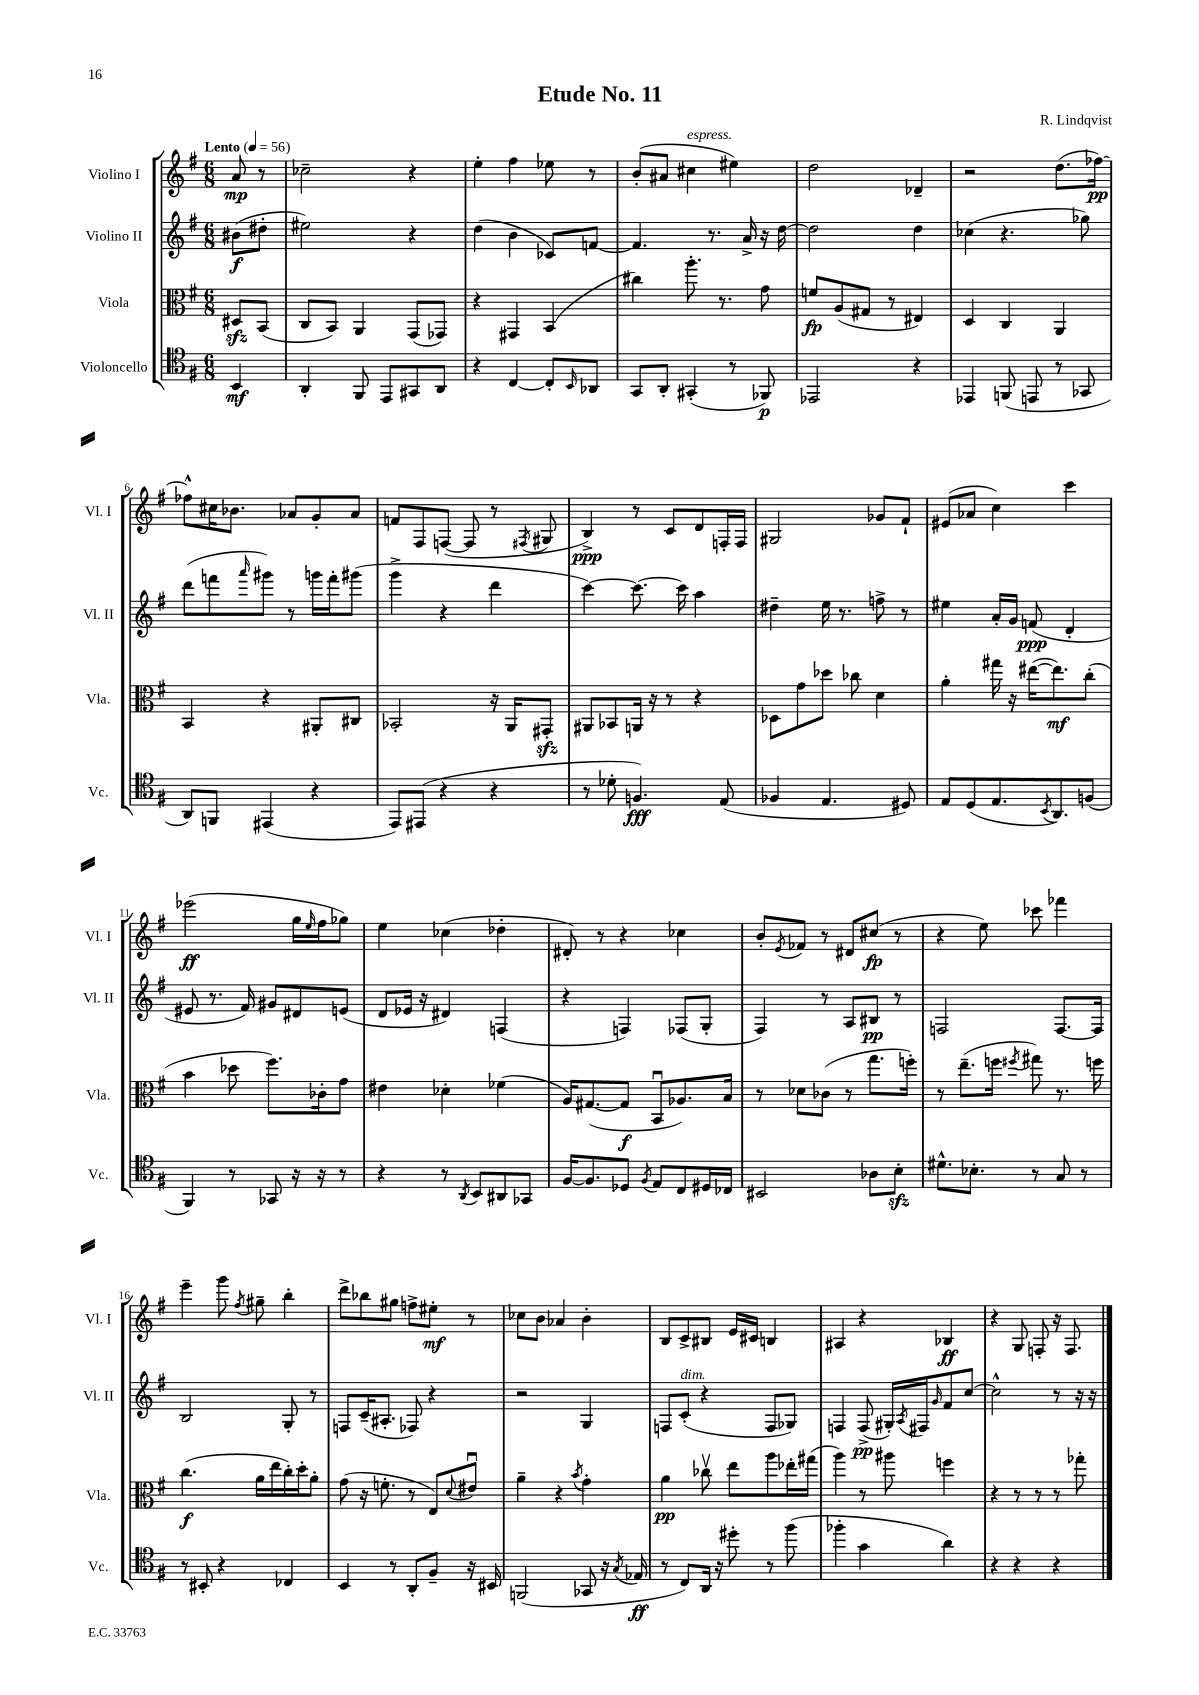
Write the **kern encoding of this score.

**kern	**kern	**kern	**kern
*staff4	*staff3	*staff2	*staff1
*clefC4	*clefC3	*clefG2	*clefG2
*k[f#]	*k[f#]	*k[f#]	*k[f#]
*M6/8	*M6/8	*M6/8	*M6/8
*MM56	*MM56	*MM56	*MM56
4BB/	8D#/L	(8b#\L	8a/
.	(8BB/J	8dd#'\J	8r
=	=	=	=
4AA'/	8C/L	2ee#\)	2cc-~\
.	8BB/J)	.	.
8FF#/	4AA/	.	.
8EE/L	.	.	.
8GG#/	(8GG/L	4r	4r
8AA/J	8GG-/J)	.	.
=	=	=	=
4r	4r	(4dd\	4ee'\
[4C/	4GG#/	4b\	4ff#\
8C'/]L	(4BB/	8c-/L)	8ee-\
16qqBB/	.	.	.
8AA-/J	.	[8f/J	8r
=	=	=	=
8GG/L	4cc#\)	4.f/]	(8b'/L
8AA'/J	.	.	8a#/J
(4GG#'/	8.aa'\	.	4cc#\
.	.	8.r	.
.	8.r	.	.
8r	.	.	4ee#\)
.	.	16a^/	.
8FF-/)	8g\	16r	.
.	.	[16dd\	.
=	=	=	=
2EE-/	8f/L	2dd\]	2dd\
.	(8A/	.	.
.	8G#/J	.	.
.	8r	.	.
4r	4E#/)	4dd\	4d-~/
=	=	=	=
4EE-/	4D/	(4cc-\	2r
(8FF/	4C/	4.r	.
8EE/	.	.	.
8r	4AA/	.	(8.dd\L
8GG-/	.	8gg-\)	.
.	.	.	[16ff-\Jk)
=	=	=	=
8AA/L)	4BB/	(8ddd\L	8ff-^^\]L
8FF/J	.	8fff\	16cc#\K
.	.	.	8.b-\J
.	.	16qqaaa/	.
(4EE#/	4r	8ggg#\J)	.
.	.	8r	8a-/L
4r	8AA#'/L	16ggg\LL	8g'/
.	.	16fff'\J	.
.	8C#/J	(8ggg#\J	8a-/J
=	=	=	=
8EE/L)	2BB-'/	4ggg^\	8f/L
(8EE#/J	.	.	8F#/
4r	.	4r	([8F/J
.	.	.	8F/]
4r	16r	4ddd\	8r
.	16AA/LK	.	.
.	.	.	8qF#/
.	8GG#'/J	.	8G#/
=	=	=	=
8r	8AA#/L	[4ccc\)	4B^/)
8d-'\	8BB-/	.	.
4.F/)	16AA/Jk	8.ccc\_	8r
.	16r	.	.
.	8r	.	8c/L
.	.	16ccc\]	.
.	4r	4aa\	8d/
(8E/	.	.	16F'/L
.	.	.	16F/JJ
=	=	=	=
4F-/	8D-\L	4dd#~\	2G#/
.	8g\	.	.
4.E/	8dd-\J	16ee\	.
.	.	8.r	.
.	8cc-\	.	.
.	4d\	8ff^\	8g-/L
8D#/)	.	8r	8f#`/J
=	=	=	=
8E/L	4a'\	4ee#\	(8e#/L
(8D/	.	.	8a-/J
8.E/	16gg#\	16a'/LL	4cc\)
.	16r	16g/JJ	.
.	([16ee#\LK	(8f/	.
8qBB/	.	.	.
8.AA/)	8.ee#\])	.	.
.	.	4d'/	4ccc\
(8F/J	(8cc'\J	.	.
=	=	=	=
4FF#/)	4b\	8e#/	(2eee-\
.	.	8.r	.
8r	8dd-\	.	.
.	.	16f#/)	.
8GG-/	8.ff#\L)	8g#/L	.
16r	.	8d#/	16gg\LL
.	.	.	16qqee/
16r	16c-'\k	.	16ff#\J
8r	8g\J	(8e/J	8gg-\J)
=	=	=	=
4r	4e#\	8d/L	4ee\
.	.	16e-/Jk	.
.	.	16r	.
8r	4d-'\	4d#/)	(4cc-\
8qAA/	.	.	.
8BB/L	.	.	.
8AA#/	(4f-\	(4F/	4dd-'\
8GG-/J	.	.	.
=	=	=	=
[16F#/LK	16A/LK)	4r	8d#'/)
8.F#/]	([8.G#/	.	.
.	.	.	8r
8D-/J	8G#/]J	4F/)	4r
8qF#/	.	.	.
8E/L	8BBu/L	.	.
8C/	8.A-/)	(8F-/L	4cc-\
16D#/L	.	8G'/J	.
16C-/JJ	16B/Jk	.	.
=	=	=	=
2BB#/	8r	4F#/)	8b'/L
.	.	.	8qe/
.	8d-\L	.	8f-/J
.	(8c-\J	8r	8r
.	8r	8A/L	8d#/L
8A-\L	8.gg\L	8B#/J	(8cc#/J
8B'\J	.	8r	8r
.	16ff'\Jk)	.	.
=	=	=	=
8.d#^^\L	8r	2F/	4r
.	(8.ee~\L	.	.
8.B-'\J	.	.	.
.	.	.	8ee\)
.	16ff\Jk	.	.
.	8qff#/	.	.
8r	8gg#\)	.	8ccc-\
8G/	8.r	[8.F/L	4fff-\
8r	.	.	.
.	16ff\	16F/]Jk	.
=	=	=	=
8r	(4.cc\	2B/	4eee~\
8BB#'/	.	.	.
4r	.	.	8ggg\
.	.	.	8qff#/
.	16a\LL	.	8gg#~\
.	16ee\	.	.
4C-/	16cc'\)	8G'/	4bb'\
.	16dd'\J	.	.
.	8a'\J	8r	.
=	=	=	=
4BB/	(8g\	8F/L	8ddd^\L
.	16r	(16c~/K	8bb-\
.	8.f'\	8.A#'/J	.
8r	.	.	8gg#\J
8AA'/L	8r	8F-/)	8ff^\L
8F#~/J	8E/L)	4r	8ee#'\J
.	8qqd/	.	.
16r	8e#u/J	.	8r
16BB#/	.	.	.
=	=	=	=
(2FF/	4a~\	2r	8cc-\L
.	.	.	8b\J
.	4r	.	4a-/
.	8qb/	.	.
8GG-/	4g'\	4G/	4b'\
16r	.	.	.
8qG/	.	.	.
16E-/	.	.	.
=	=	=	=
8r	4a\	8F/L	8B/L
8C/L)	.	(8c'/J	8c^/
16AA/Jk	8cc-v\	4r	8B#/J
16r	.	.	.
8dd#'\	8ee\L	.	16e/LL
.	.	.	16c#/JJ
8r	8aa\	8F/L	4B/
(8ff#\	16ee-'\L	8G-/J)	.
.	(16gg#\JJ	.	.
=	=	=	=
4ff-'\	4aa\)	4F/	4A#/
4g\	8r	(8F^/	4r
.	8aa#\	16G#'/LL)	.
.	.	8qA/	.
.	.	16F#/J	.
.	.	16qqg/	.
4a\)	4ff\	8f#/	4B-/
.	.	[8cc/J	.
=	=	=	=
4r	4r	2cc^^\]	4r
4r	8r	.	8G/
.	8r	.	8F'/
4r	8r	8r	16r
.	.	.	8.F/
.	8gg-'\	16r	.
.	.	16r	.
==	==	==	==
*-	*-	*-	*-
